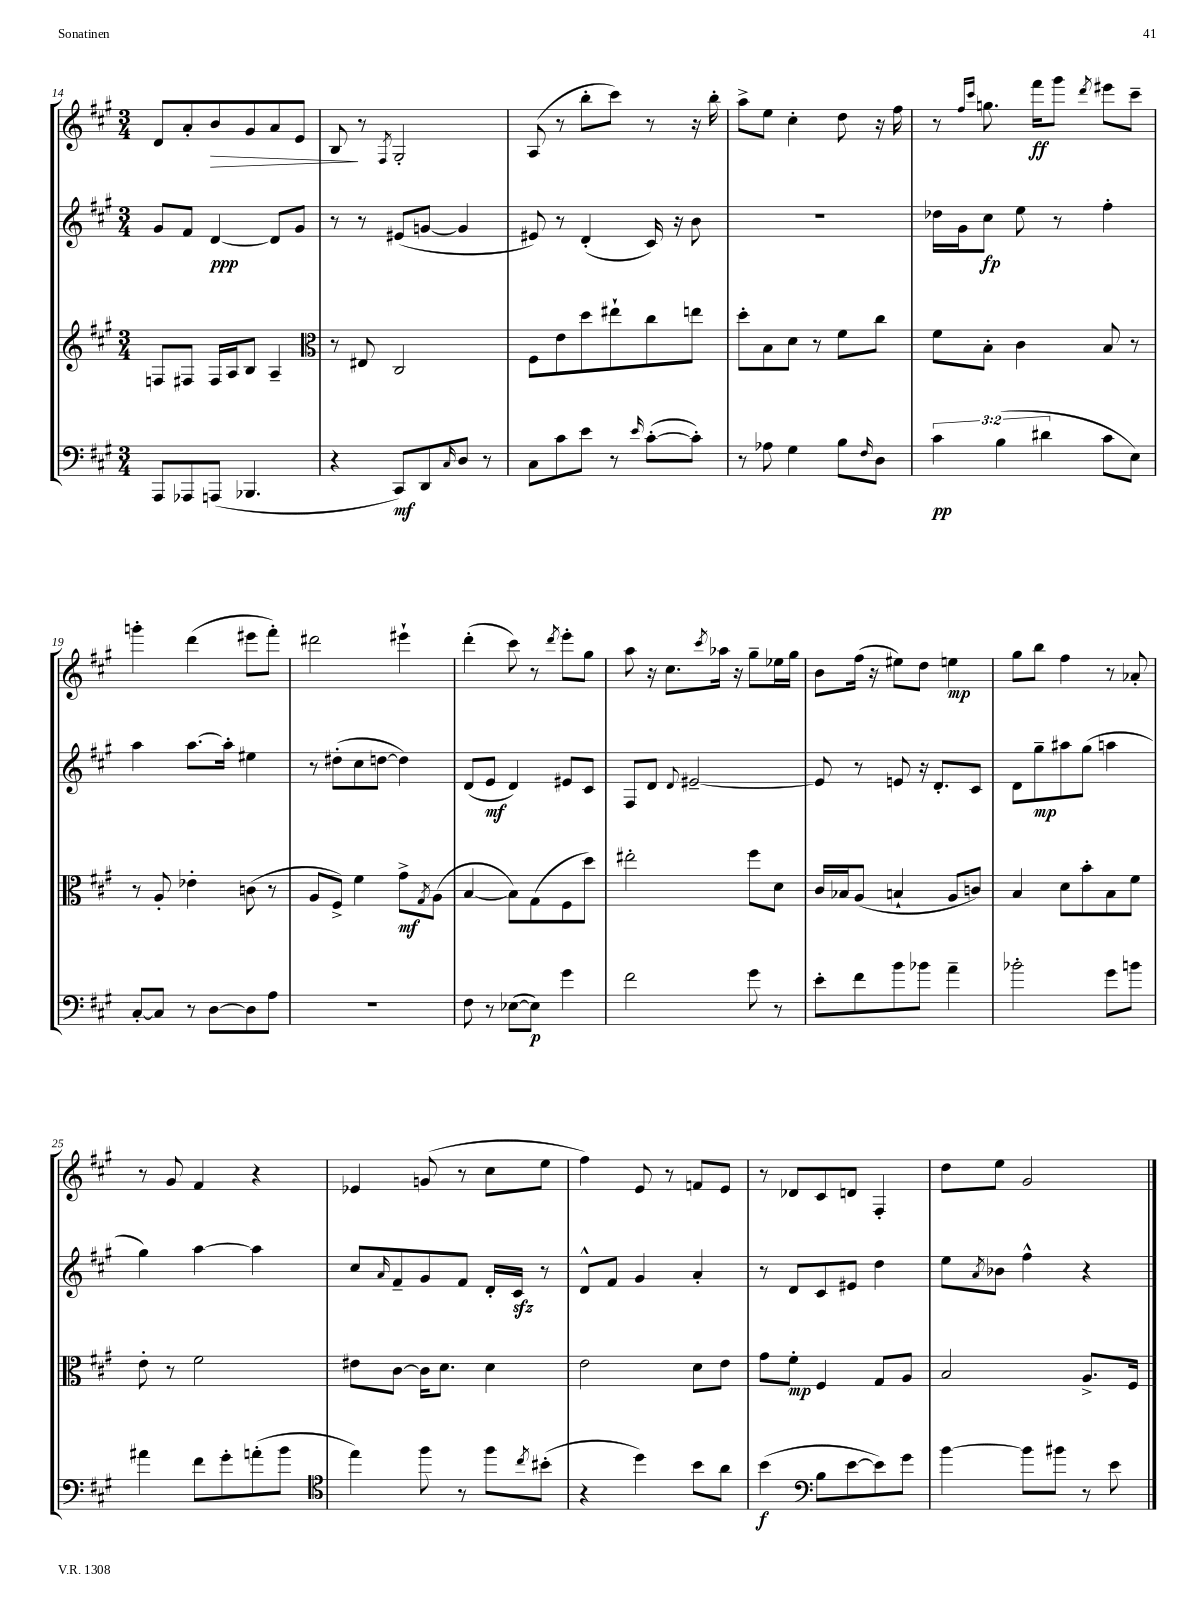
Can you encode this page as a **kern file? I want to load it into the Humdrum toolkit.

**kern	**dynam	**kern	**dynam	**kern	**dynam	**kern	**dynam
*part4	*part4	*part3	*part3	*part2	*part2	*part1	*part1
*staff4	*staff4	*staff3	*staff3	*staff2	*staff2	*staff1	*staff1
*clefF4	*	*clefG2	*	*clefG2	*	*clefG2	*
*k[f#c#g#]	*	*k[f#c#g#]	*	*k[f#c#g#]	*	*k[f#c#g#]	*
*M3/4	*	*M3/4	*	*M3/4	*	*M3/4	*
=14	=14	=14	=14	=14	=14	=14	=14
8AAA/L	.	8Fn/L	.	8g#/L	.	8d/L	.
8AAA-X/	.	8F#X/J	.	8f#/J	.	8a'/	.
!	!	!	!	!	!	!	!LO:HP:b
(8AAAn/J	.	16F#/LL	.	[4d/	ppp	8b/	>
.	.	16A/J	.	.	.	.	.
4.BBB-X/	.	8B/J	.	.	.	8g#/	.
.	.	4A~/	.	8d/L]	.	8a/	.
.	.	.	.	8g#/J	.	8e/J	.
=15	=15	=15	=15	=15	=15	=15	=15
*	*	*clefC3	*	*	*	*	*
4r	.	8r	.	8r	.	8B/	.
.	.	8E#X/	.	8r	.	8r	]
.	.	.	.	.	.	8qF#/	.
8CC#/L)	mf	2C#/	.	(8e#X/L	.	2G#'/	.
8DD/	.	.	.	[8gn/J	.	.	.
16qqC#/	.	.	.	.	.	.	.
8D/J	.	.	.	4g/]	.	.	.
8r	.	.	.	.	.	.	.
=16	=16	=16	=16	=16	=16	=16	=16
8C#\L	.	8F#\L	.	8e#X/)	.	(8A/	.
8c#\	.	8e\	.	8r	.	8r	.
8e\J	.	8dd\	.	(4d'/	.	8bb'\L	.
8r	.	8ee#X`\	.	.	.	8ccc#\J)	.
16qqe/	.	.	.	.	.	.	.
([8c#'\L	.	8cc#\	.	16c#/)	.	8r	.
.	.	.	.	16r	.	.	.
8c#'\J])	.	8een\J	.	8b\	.	16r	.
.	.	.	.	.	.	16bb'\	.
=17	=17	=17	=17	=17	=17	=17	=17
8r	.	8dd'\L	.	2.r	.	8aa^\L	.
8A-X\	.	8B\	.	.	.	8ee\J	.
4G#\	.	8d\J	.	.	.	4cc#'\	.
.	.	8r	.	.	.	.	.
8B\L	.	8f#\L	.	.	.	8dd\	.
16qqF#/	.	.	.	.	.	.	.
8D\J	.	8cc#\J	.	.	.	16r	.
.	.	.	.	.	.	16ff#\	.
=18	=18	=18	=18	=18	=18	=18	=18
6c#\	pp	8f#\L	.	16dd-X\LL	.	8r	.
.	.	.	.	16g#\J	.	.	.
.	.	.	.	.	.	16qqff#/LL	.
.	.	.	.	.	.	16qqccc#/JJ	.
.	.	8B'\J	.	8cc#\J	fp	8.ggn\	.
(6B\	.	.	.	.	.	.	.
.	.	4c#\	.	8ee\	.	.	.
.	.	.	.	.	.	16fff#\KL	ff
6d#X\	.	.	.	.	.	.	.
.	.	.	.	8r	.	8ggg#\J	.
.	.	.	.	.	.	8qddd/	.
8c#\L	.	8B/	.	4ff#'\	.	8eee#X\L	.
8E\J)	.	8r	.	.	.	8ccc#~\J	.
!!LO:LB:g=z
=19	=19	=19	=19	=19	=19	=19	=19
[8C#'/L	.	8r	.	4aa\	.	4gggn'\	.
8C#/J]	.	8A'/	.	.	.	.	.
8r	.	4e-X'\	.	[8.aa\L	.	(4ddd\	.
[8D\L	.	.	.	.	.	.	.
.	.	.	.	16aa'\Jk]	.	.	.
8D\]	.	(8cn\	.	4ee#X\	.	8eee#X\L	.
8A\J	.	8r	.	.	.	8fff#'\J)	.
=20	=20	=20	=20	=20	=20	=20	=20
2.r	.	8A/L	.	8r	.	2ddd#X\	.
.	.	8F#^/J)	.	(8dd#X'\L	.	.	.
.	.	4f#\	.	8cc#\	.	.	.
.	.	.	.	[8ddn\J	.	.	.
.	.	8g#^\L	mf	4dd\])	.	4eee#X`\	.
.	.	8qG#/	.	.	.	.	.
.	.	(8A\J	.	.	.	.	.
=21	=21	=21	=21	=21	=21	=21	=21
8F#\	.	[4B/	.	(8d/L	.	(4ddd'\	.
8r	.	.	.	8e/J	mf	.	.
([8E-X\L	.	8B\L])	.	4d/)	.	8ccc#\)	.
8E-\J])	p	(8G#\	.	.	.	8r	.
.	.	.	.	.	.	8qddd/	.
4g#\	.	8F#\	.	8e#X/L	.	8eee'\L	.
.	.	8dd\J)	.	8c#/J	.	8gg#\J	.
=22	=22	=22	=22	=22	=22	=22	=22
2f#\	.	2ee#X'\	.	8F#/L	.	8aa\	.
.	.	.	.	8d/J	.	16r	.
.	.	.	.	.	.	8.cc#\L	.
.	.	.	.	8qqd/	.	.	.
.	.	.	.	[2e#X~/	.	.	.
.	.	.	.	.	.	8qccc#/	.
.	.	.	.	.	.	16aa-X\Jk	.
.	.	.	.	.	.	16r	.
8g#\	.	8ff#\L	.	.	.	8gg#~\L	.
8r	.	8d\J	.	.	.	16ee-X\L	.
.	.	.	.	.	.	16gg#\JJ	.
=23	=23	=23	=23	=23	=23	=23	=23
8e'\L	.	16c#/LL	.	8e#/]	.	8b\L	.
.	.	16B-X/J	.	.	.	.	.
8f#\	.	(8A/J	.	8r	.	(16ff#\Jk	.
.	.	.	.	.	.	16r	.
8b\	.	4Bn`/	.	8en/	.	8ee#X\L)	.
8b-X\J	.	.	.	16r	.	8dd\J	.
.	.	.	.	8.d'/L	.	.	.
4a~\	.	8A/L	.	.	.	4een\	mp
.	.	8cn/J)	.	8c#/J	.	.	.
=24	=24	=24	=24	=24	=24	=24	=24
2b-X'\	.	4B/	.	8d\L	.	8gg#\L	.
.	.	.	.	8gg#~\	mp	8bb\J	.
.	.	8d\L	.	8aa#X\	.	4ff#\	.
.	.	8b'\	.	(8gg#\J	.	.	.
8g#\L	.	8B\	.	4aan\	.	8r	.
8bn\J	.	8f#\J	.	.	.	8a-X'/	.
!!LO:LB:g=z
=25	=25	=25	=25	=25	=25	=25	=25
4a#X\	.	8e'\	.	4gg#\)	.	8r	.
.	.	8r	.	.	.	8g#/	.
8f#\L	.	2f#\	.	[4aa\	.	4f#/	.
8g#'\	.	.	.	.	.	.	.
(8an'\	.	.	.	4aa\]	.	4r	.
8b\J	.	.	.	.	.	.	.
=26	=26	=26	=26	=26	=26	=26	=26
*clefC4	*	*	*	*	*	*	*
4ee\)	.	8e#X\L	.	8cc#/L	.	4e-X/	.
.	.	.	.	16qqa/	.	.	.
.	.	[8c#\J	.	8f#~/	.	.	.
8ff#\	.	16c#\KL]	.	8g#/	.	(8gn/	.
.	.	8.d\J	.	.	.	.	.
8r	.	.	.	8f#/J	.	8r	.
8ff#\L	.	4d\	.	16d'/LL	.	8cc#\L	.
.	.	.	.	16c#zz/JJ	.	.	.
8qcc#/	.	.	.	.	.	.	.
(8b#X'\J	.	.	.	8r	.	8ee\J	.
=27	=27	=27	=27	=27	=27	=27	=27
4r	.	2e\	.	8d^^/L	.	4ff#\)	.
.	.	.	.	8f#/J	.	.	.
4dd\)	.	.	.	4g#/	.	8e/	.
.	.	.	.	.	.	8r	.
8b\L	.	8d\L	.	4a'/	.	8fn/L	.
8a\J	.	8e\J	.	.	.	8e/J	.
=28	=28	=28	=28	=28	=28	=28	=28
(4b\	f	8g#\L	.	8r	.	8r	.
.	.	8f#'\J	mp	8d/L	.	8d-X/L	.
*clefF4	*	*	*	*	*	*	*
8B\L	.	4F#/	.	8c#/	.	8c#/	.
[8e\	.	.	.	8e#X/J	.	8dn/J	.
8e\])	.	8G#/L	.	4dd\	.	4F#'/	.
8g#\J	.	8A/J	.	.	.	.	.
=29	=29	=29	=29	=29	=29	=29	=29
[4b\	.	2B/	.	8ee\L	.	8dd\L	.
.	.	.	.	8qa/	.	.	.
.	.	.	.	8b-X\J	.	8ee\J	.
8b\L]	.	.	.	4ff#^^\	.	2g#/	.
8b#X\J	.	.	.	.	.	.	.
8r	.	8.A^/L	.	4r	.	.	.
8e\	.	.	.	.	.	.	.
.	.	16F#/Jk	.	.	.	.	.
==	==	==	==	==	==	==	==
*-	*-	*-	*-	*-	*-	*-	*-
